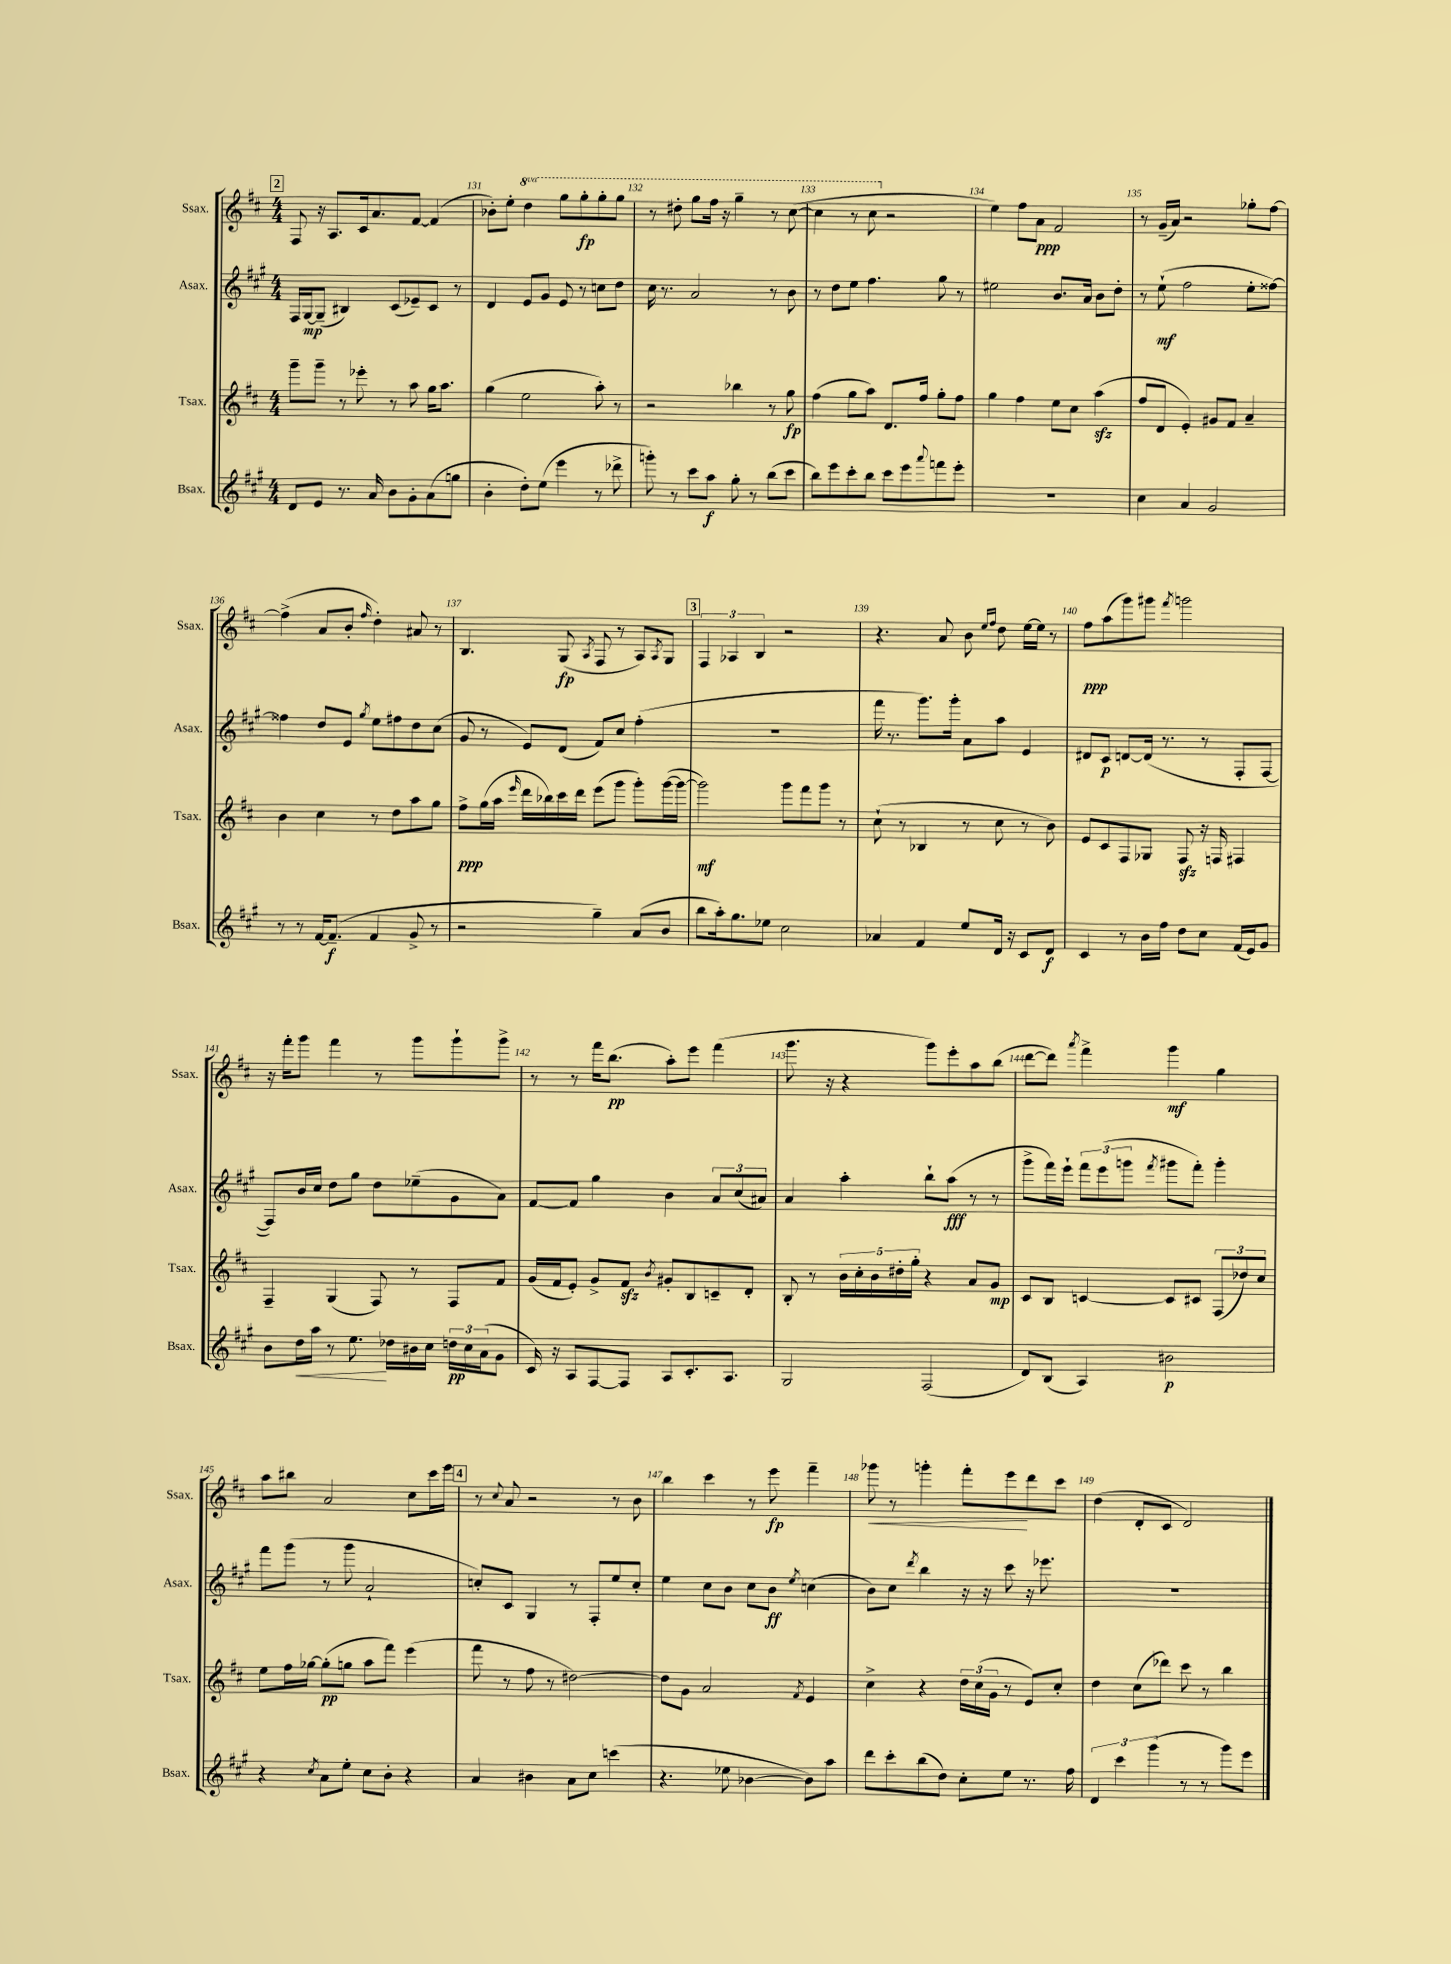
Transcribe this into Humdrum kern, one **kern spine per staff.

**kern	**kern	**kern	**kern
*staff4	*staff3	*staff2	*staff1
*clefG2	*clefG2	*clefG2	*clefG2
*k[f#c#g#]	*k[f#c#]	*k[f#c#g#]	*k[f#c#]
*M4/4	*M4/4	*M4/4	*M4/4
8d	8ggg~	16F#	8F#
.	.	[16G#	.
8e	8ggg~	(8G#~]	16r
.	.	.	8.A
8.r	8r	4B#)	.
.	8eee-'	.	16c#
16a	.	.	8.a
8b	8r	(8c#	.
8g#'	8aa	8e-~)	[8f#
(8a	16gg	8c#	(4f#]
.	8.aa	.	.
8gg	.	8r	.
=	=	=	=
4b'	(4gg	4d	8b-')
.	.	.	8ee'
8dd')	2ee	8e	4ddd
(8ee	.	8g#	.
4eee	.	8e	8ggg
.	.	8r	8ggg'
8r	8aa')	8cc	8ggg'
8ddd-^	8r	8dd	8ggg
=	=	=	=
8ggg')	2r	16cc#	8r
.	.	8.r	.
8r	.	.	8ddd#'
8ccc#	.	2a	8ggg
8aa	.	.	16fff#
.	.	.	16r
8gg#'	4bb-	.	4ggg~
8r	.	.	.
(8bb	8r	8r	8r
8ccc#	8gg	8b	([8ccc#
=	=	=	=
8bb)	(4ff#	8r	4ccc#]
8eee	.	8dd	.
8ccc#'	8gg	8ee	8r
8bb	8aa)	4.ff#	8ccc#
8ccc#	8.d	.	2r
8eee	.	.	.
.	16ff#	.	.
8qqaaa	.	.	.
8fff	8gg'	8gg#	.
8eee'	8ff#	8r	.
=	=	=	=
1r	4gg	2ee#	4ee)
.	4ff#	.	8ff#
.	.	.	8a
.	8ee	8.b	2f#
.	8cc#	.	.
.	.	16a	.
.	(4aa	8b	.
.	.	8dd'	.
=	=	=	=
4cc#	8ff#	8r	8r
.	8d	(8ee`	(16g~
.	.	.	16a)
4a	4e')	2ff#	2r
2g#	8g#	.	.
.	8f#	.	.
.	4a~	8ee'	8gg-'
.	.	[8ff##)	[8ff#
=	=	=	=
8r	4b	4ff##]	(4ff#^]
8r	.	.	.
[16f#	4cc#	8dd	8a
(8.f#~]	.	.	.
.	.	8e	8b'
.	.	8qgg#	16qqff#
4f#	8r	8ee	4dd')
.	8dd	8ff#	.
8g#^	8aa	8dd	8a#
8r	8gg	(8cc#	8r
=	=	=	=
2r	8ff#^	8g#	4.B
.	(16gg	8r	.
.	16aa	.	.
.	16qqeee	.	.
.	16ddd	8e)	.
.	16bb-)	.	.
.	16ccc#	(8d	(8G
.	16ddd	.	.
.	.	.	8qA
4gg#~)	(8eee	8f#)	8F#
.	8ggg	8cc#	8r
(8a	8ggg')	(4ff#'	8A)
.	.	.	8qA
8b	([16ggg	.	8G
.	16ggg_	.	.
=	=	=	=
8bb	2ggg])	1r	6F#
16aa')	.	.	.
.	.	.	6A-
8.gg#	.	.	.
.	.	.	6B
8ee-	.	.	.
2cc#	8ggg	.	2r
.	8fff#	.	.
.	8ggg	.	.
.	8r	.	.
=	=	=	=
4a-	(8cc#`	16fff#	4.r
.	.	8.r	.
.	8r	.	.
4f#	4B-	8.ggg#)	.
.	.	.	8a
.	.	16ggg#'	.
8ee	8r	8a	8b
.	.	.	16qqee
.	.	.	16qqff#
16d	8cc#	8aa	8dd
16r	.	.	.
8c#	8r	4e	[16ee
.	.	.	16ee]
8d	8b)	.	8r
=	=	=	=
4c#	8e	8d#	8ff#
.	8c#	8c#	(8aa
8r	8F#	[8d	8ggg)
16b	8G-	(16d]	8ggg#
16ff#	.	8.r	.
.	.	.	8qfff#
8dd	8F#	.	2ggg
8cc#	16r	8r	.
.	16F	.	.
(16f#	4F#	8F#'	.
16e)	.	.	.
8g#	.	[8F#	.
=	=	=	=
8b	4F#~	8F#])	16r
.	.	.	16fff#'
16dd	.	16b	8ggg
16aa	.	16cc#	.
8r	(4G	8dd	4fff#
8.ee	.	8gg#	.
.	8F#)	8dd	8r
16dd-	.	.	.
16b#	8r	(8ee-~	8ggg
16cc#	.	.	.
24dd	8F#	8g#	8ggg`
24cc#	.	.	.
(24a	.	.	.
8g#	8f#	8a)	8ggg^
=	=	=	=
16c#)	(16g	[8f#	8r
16r	16f#	.	.
8A	8e')	8f#]	8r
[8F#	8g^	4gg#	16fff#
.	.	.	(8.bb
8F#]	8f#	.	.
.	8qb	.	.
8A	8g#'	4b	8aa')
8.c#'	8B	.	8eee
.	8c~	12a	(4fff#
8.A	.	.	.
.	.	(12cc#	.
.	8d'	.	.
.	.	12a#)	.
=	=	=	=
2G#	8B'	4a	8.ggg
.	8r	.	.
.	.	.	16r
.	20b	4aa'	4r
.	20cc#'	.	.
.	20b	.	.
.	20dd#'	.	.
.	20gg'	.	.
(2F#	4r	8bb`	8ggg)
.	.	(8aa	8eee'
.	8a	8r	8aa
.	8g	8r	(8bb
=	=	=	=
8d)	8c#	8ggg#^	[8ddd
(8B	8B	16fff#)	8ddd])
.	.	16eee`	.
.	.	.	8qaaa
4A)	[4c	12fff#	4fff#^
.	.	(12eee	.
.	.	12ggg	.
.	.	8qfff#	.
2b#	8c]	8ggg#	4ggg
.	8c#	8fff#')	.
.	(12F#	4ggg#'	4gg
.	12dd-)	.	.
.	12cc#	.	.
=	=	=	=
4r	8ee	8fff#	8aa
.	16ff#	(8ggg#	8bb#
.	[16gg-	.	.
8qcc#	.	.	.
8a	(8gg-']	8r	2a
8ee'	8gg	8ggg#	.
8cc#	8aa	2a`	.
8b'	8fff#)	.	.
4r	(4eee	.	8cc#
.	.	.	16ccc#
.	.	.	16eee
=	=	=	=
4a	8fff#	8cc')	8r
.	.	.	8qqcc#
.	8r	8c#	8a
4b#	8ff#	4G#	2r
.	8r	.	.
8a	[2dd#)	8r	.
8cc#	.	8F#'	.
(4ccc	.	8ee	8r
.	.	8cc'	8b
=	=	=	=
4.r	8dd#]	4ee	4bb
.	8g	.	.
.	2a	8cc#	4ccc#
8ee-	.	8b	.
[4b-	.	8cc#	8r
.	.	8b	8eee
.	8qf#	8qee	.
8b-])	4e	(4cc	4fff#~
8aa	.	.	.
=	=	=	=
8ddd	4cc#^	8b)	8ggg-
8ccc#'	.	8cc#	8r
.	.	8qddd	.
(8bb	4r	4bb	4ggg'
8dd)	.	.	.
8cc#'	24dd	16r	8fff#'
.	(24cc#	.	.
.	.	16r	.
.	24g	.	.
8ee	8r	8ccc#	8eee
8.r	8e)	16r	8ddd
.	.	8.eee-	.
.	8cc#'	.	8ccc#
16ff#	.	.	.
=	=	=	=
6d	4dd	1r	(4dd
6ccc#	.	.	.
.	(8cc#	.	8d'
(6ggg#	.	.	.
.	8ddd-)	.	8c#
8r	8ccc#	.	2d)
8r	8r	.	.
8ggg#)	4bb	.	.
8eee	.	.	.
==	==	==	==
*-	*-	*-	*-
